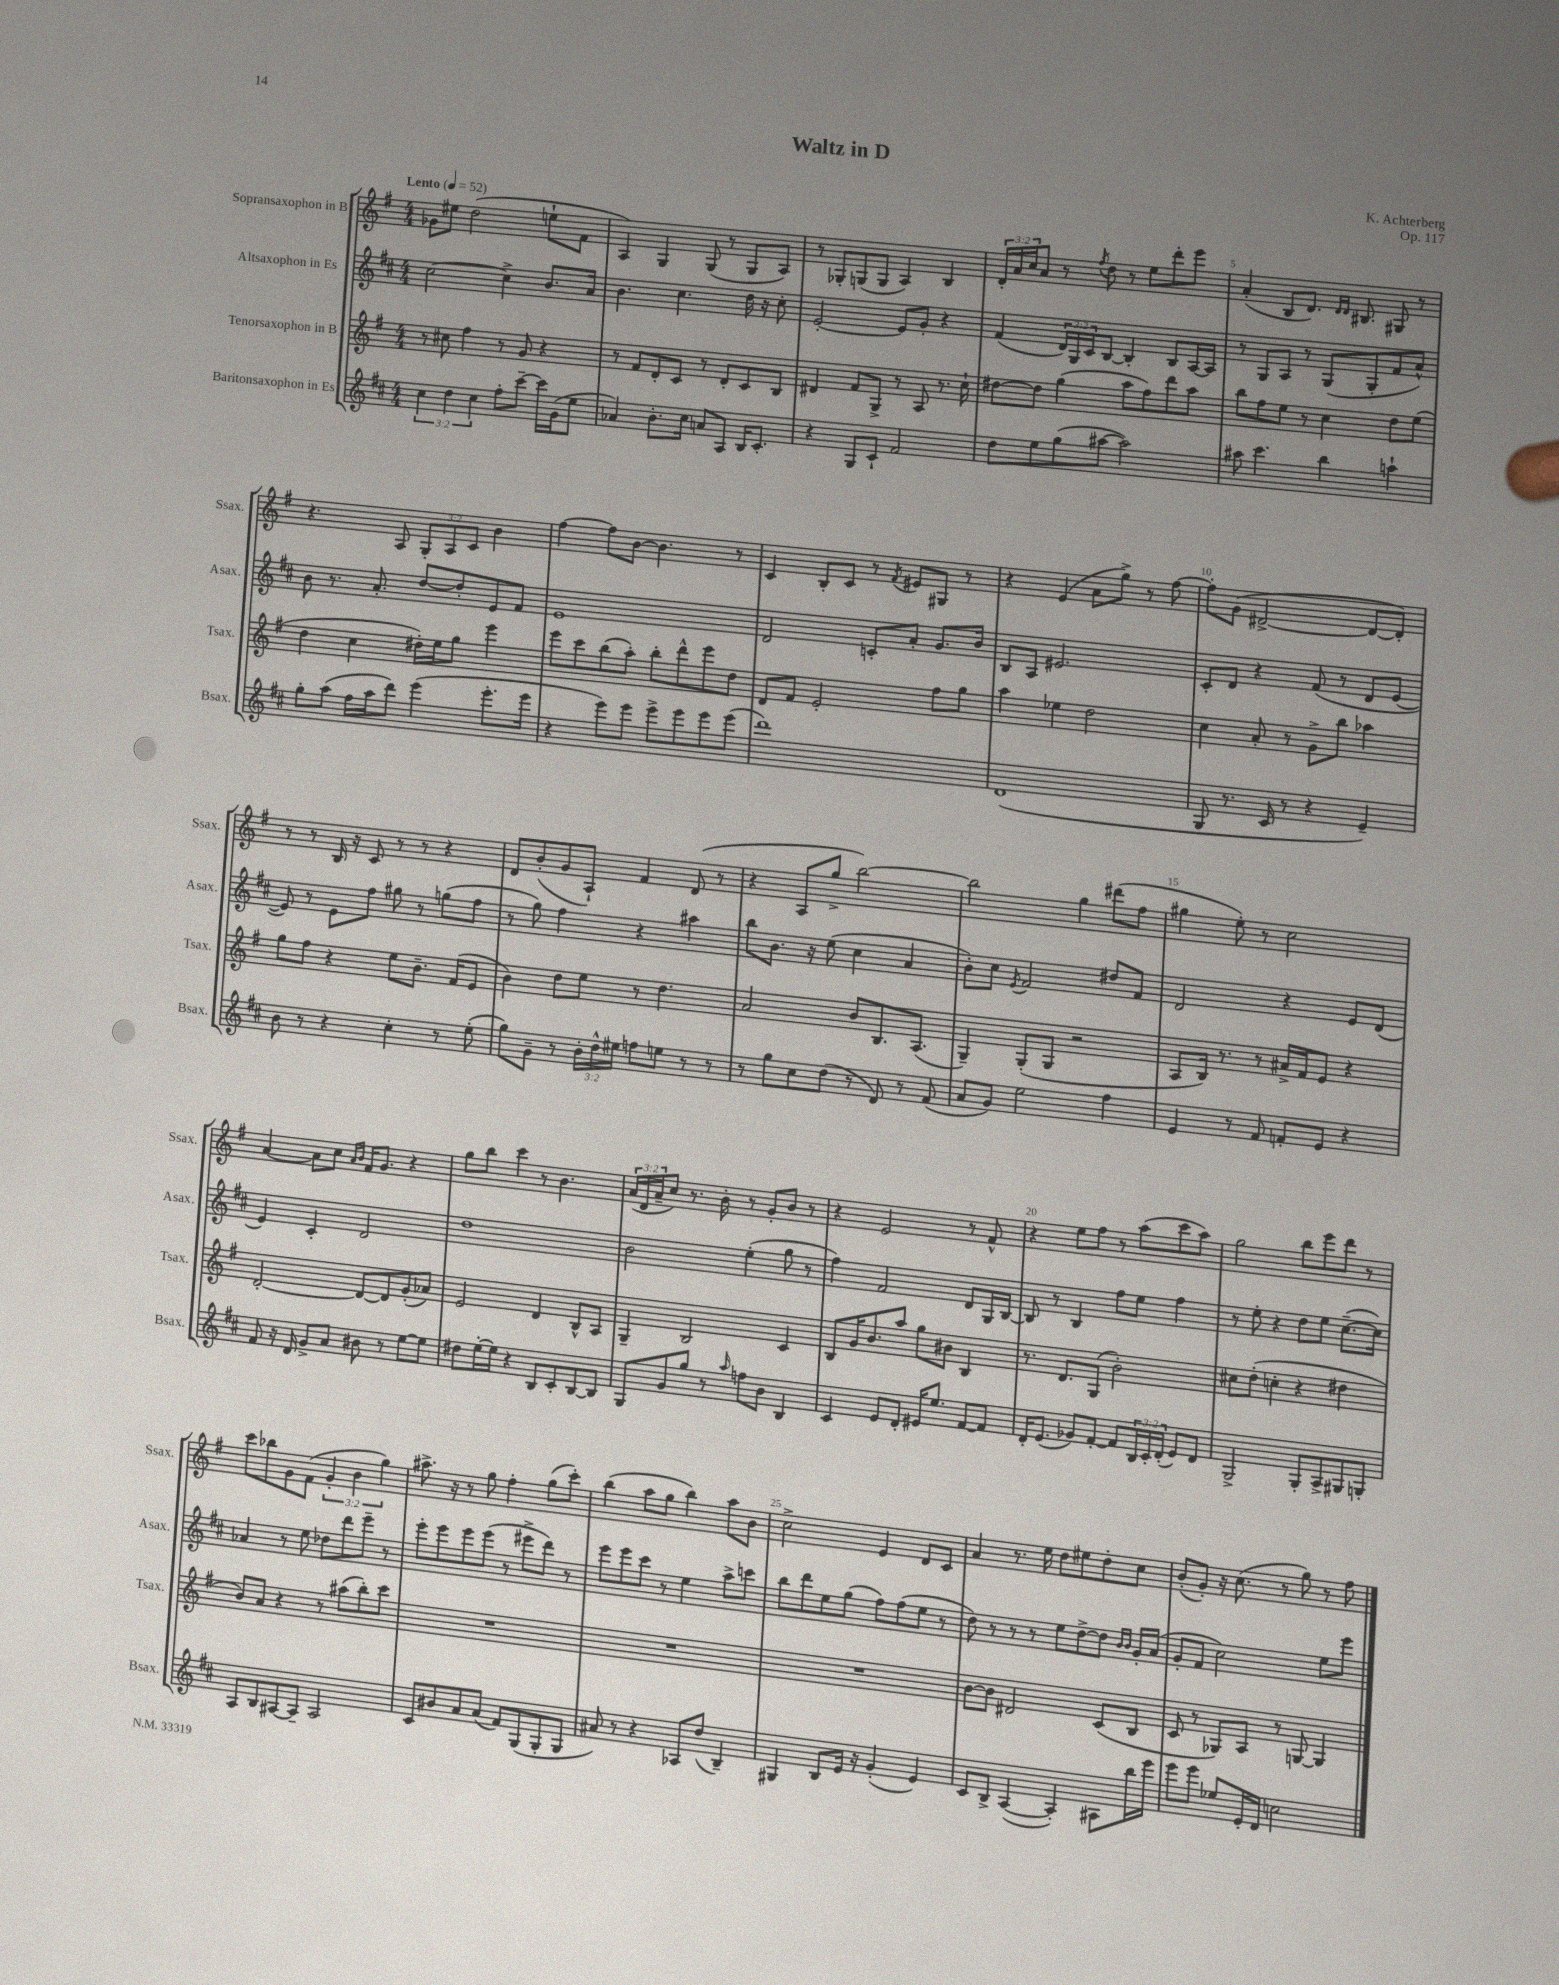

**kern	**kern	**kern	**kern
*staff4	*staff3	*staff2	*staff1
*clefG2	*clefG2	*clefG2	*clefG2
*k[f#c#]	*k[f#]	*k[f#c#]	*k[f#]
*M4/4	*M4/4	*M4/4	*M4/4
*MM52	*MM52	*MM52	*MM52
6cc#\	8r	[2cc#\	8g-\L
.	8cc#\	.	8ee#\J
6dd\	.	.	.
.	4ff#\	.	(2dd\
6cc#\	.	.	.
8ff#'\L	8r	4cc#^\]	.
[8ccc#~\J	8g/	.	.
16ccc#\]LL	4r	8.b/L	8ee`\L
(16g\J	.	.	.
8ee\J	.	.	8f#\J
.	.	16a/Jk	.
=	=	=	=
4a-/)	8r	4.b\	4A/)
.	8f#/L	.	.
8.b'\L	8d'/	.	4G/
.	8c/J	4.cc#\	.
16cc#\Jk	.	.	.
8a/L	8r	.	(8G/
8A/J	8d'/L	.	8r
16B/LK	8c/	16dd\	8G/L
8.c#'/J	.	16r	.
.	8B/J	8cc#'\	8A/J)
=	=	=	=
4r	4d#/	[2e'/	8r
.	.	.	8G-'/L
8G/L	8f#/L	.	(8G/
8c#`/J	8G^/J	.	8G/J
2f#/	8r	8e/]L	4A/)
.	8A/	8g'/J	.
.	8.r	4r	4B/
.	16cc`\	.	.
=	=	=	=
8dd\L	[8dd#\L	(4f#/	24d'/LL
.	.	.	24a/
.	.	.	24cc/J
8ee\	8dd#\]J	.	8a/J
(8gg\	(4gg\	24d/LL)	8r
.	.	24G/	.
.	.	24c#/J	.
.	.	.	8qff#/
[8aa#\J	.	[8B/J	8dd\
2aa#\])	8aa\L	4B'/]	8r
.	8ff#\)	.	8ee\L
.	8ddd\	8B/L	8ddd'\
.	8aa\J	[16A/L	8eee\J
.	.	16A/]JJ	.
=	=	=	=
8aa#\	8bb\L	8r	(4a'/
4.ccc#\	8ff#\	8G/L	.
.	8ee\J	8A/J	8B/L
.	8r	8r	8.d/J)
4bb\	4cc\	(8G/L	.
.	.	.	16qqd/LL
.	.	.	16qqd/JJ
.	.	.	8.B#/
.	.	8G'/	.
4aa`\	8dd\L	8f#/	8G#/
.	(8ee\J	8a^^/J)	8r
=	=	=	=
8gg'\L	4dd\	8b\	4.r
(8aa\J	.	8.r	.
16ff#\LL	4cc\	.	.
16aa\J	.	8.a'/	.
8ddd\J)	.	.	8A/
(4eee\	16dd#'\LL)	[8dd/L	12G'/L
.	16ee\J	.	.
.	.	.	12A/
.	8gg\J	8dd'/]	.
.	.	.	12c/J
8.eee'\L	4eee\	8e/	4b\
.	.	8f#/J	.
16eee\Jk	.	.	.
=	=	=	=
4r	8eee\L	1e	[4ff#\
.	8ccc\	.	.
8eee\L)	(8bb\	.	8ff#\]L
8eee\J	8aa'\J)	.	[8b\J
8eee^\L	8bb'\L	.	4.b\]
8eee\	8ddd^^\	.	.
8eee\	8eee\	.	.
(8eee\J	8dd\J	.	8r
=	=	=	=
1ddd)	8d/L	2d/	4c/
.	8f#/J	.	.
.	2e'/	.	8B'/L
.	.	.	8c/J
.	.	8c'/L	8r
.	.	.	8qf#/
.	.	8a'/J	8e#/L
.	8ff#\L	8.g/L	8G#/J
.	8gg\J	.	8r
.	.	16b/Jk	.
=	=	=	=
(1d	4aa\	8B/L	4r
.	.	8A/J	.
.	4ee-\	2.e#/	(4e/
.	2dd\	.	8a\L
.	.	.	8gg^\J)
.	.	.	8r
.	.	.	[8ff#\
=	=	=	=
8G/	4cc\	8c#'/L	8ff#'\]L
8.r	.	8d/J	(8g\J
.	8a'/	4r	[2d#^/
16c#/	.	.	.
8r	8r	.	.
4r	8g^\L	(8f#/	.
.	8bb\J	8r	.
4e~/)	4aa-\	8d/L	8d#/_L
.	.	[8e/J	8d#'/]J)
=	=	=	=
8b\	8gg\L	8e/])	8r
8r	8ff#\J	8r	8r
4r	4r	8e\L	16B/
.	.	.	16r
.	.	8ff#\J	8c/
4cc#'\	8ee\L	8gg#\	8r
.	8.b~\J	8r	8r
8r	.	(8gg\L	4r
.	(16f#/LK	.	.
(8ee'\	8e/J	8ff#\J	.
=	=	=	=
8gg\L)	4b\)	8r	8d/L
8g~\J	.	8gg\)	(8b'/
8r	8dd\L	4ff#\	8g/
24b'\LL	8ee\J	.	8A`/J)
24dd^^\	.	.	.
24ee#\JJ	.	.	.
8ff\L	8r	4r	4f#/
8ee\J	4.dd\	.	.
8r	.	4aa#\	(8d/
8r	.	.	8r
=	=	=	=
8r	2a/	8bb\L	4r
8gg\L	.	8.b\J	.
8cc#\	.	.	8A/L
.	.	16r	.
(8dd\J	.	(8ee\	8gg^/J
8r	8b/L	4cc#\	[2bb\)
8d/)	8.B/	.	.
8r	.	4a/	.
.	(8.A/J	.	.
(8f#/	.	.	.
=	=	=	=
8a/L	4G~/)	8b'\L)	2bb\]
8g/J)	.	8cc#\J	.
.	.	8qe/	.
2ee\	(8G'/L	2f#/	.
.	8G/J	.	.
.	2r	.	4gg\
4ff#\	.	8dd#/L	(8ddd#\L
.	.	8f#/J	8ff#\J
=	=	=	=
4e/	8A/L	2d/	4gg#\
.	16B/Jk)	.	.
.	8.r	.	.
8r	.	.	8ee'\)
8f#/	8r	.	8r
8f'/L	16a#^/LL	4r	2cc\
.	16f#/J	.	.
8e/J	8e/J	.	.
4r	4r	8e/L	.
.	.	(8d/J	.
=	=	=	=
8f#/	[2d'/	4e/)	[4a/
16r	.	.	.
16d/	.	.	.
8g^/L	.	4c#'/	8a\]L
8a/J	.	.	8cc\J
.	.	.	16qqa/LL
.	.	.	16qqb/JJ
8b#\	8d/_L	2d/	16f#/LK
.	.	.	8.g/J
8r	8d/]	.	.
[8ee\L	(8g'/	.	4r
8ee\]J	8a-/J)	.	.
=	=	=	=
8dd#\L	2e/	1dd	8gg\L
[16ee'\L	.	.	8bb\J
16ee\]JJ	.	.	.
4r	.	.	4ccc\
8B/L	4d/	.	8r
8c#'/	.	.	4.b\
[8B/	8B^^/L	.	.
8B/]J	8A/J	.	.
=	=	=	=
8G/L	4G~/	2b\	(24a/LL
.	.	.	24d/
.	.	.	24a~/J
8g/	.	.	8cc/J)
8gg/J	2B/	.	8.r
8r	.	.	.
.	.	.	16b'\
16qqaa/	.	.	.
8ff\L	.	(4ee'\	8r
8b\J	.	.	8g'/L
4B/	4c/	8gg\	8b/J
.	.	8r	8r
=	=	=	=
4c#/	8B/L	4ff#\)	4r
.	16g/K	.	.
.	8.b/	.	.
8e/L	.	2f#/	2e/
8d'/J	8aa/J	.	.
16e#/LK	8gg\L	.	.
8.ee/J	.	.	.
.	8b#\J	.	.
[8f#/L	4B/	8d/L	8r
8f#/]J	.	16G/L	8f#^^/
.	.	[16B/JJ	.
=	=	=	=
16d'/LK	8.r	8B/]	4r
(8.e/J	.	.	.
.	.	8r	.
.	8.d/L	.	.
8g-/L)	.	4B/	8ee\L
[8f#'/J	(8G/J	.	8ff#\J
8f#/]L	2b'\)	8ff#\L	8r
24B/L	.	8ee\J	(8aa\L
24c#'/	.	.	.
(24d'/JJ	.	.	.
8e/L)	.	4ff#\	8ccc\
8d/J	.	.	8aa\J)
=	=	=	=
2G^/	8cc#\L	8r	2gg\
.	(8dd'\J	8ee'\	.
.	4cc'\	4r	.
8G'/L	4r	8dd\L	8bb\L
8A^/	.	8ee\J	8eee\
8G#/	4dd#\	([8.cc#~\L	8ddd\J
8G'/J	.	.	8r
.	.	16cc#\]Jk)	.
=	=	=	=
8A/L	8b/L)	4a-/	8ccc\L
8B/	8a/J	.	8bb-\
[8A#/	4r	8r	8g\
8A#~/]J	.	8ee\	(8f#\J
2A#/	8r	8dd-\L	6g'/
.	(8aa#\L	8ddd\	.
.	.	.	6b\
.	8bb'\)	8eee~\J	.
.	.	.	6gg\)
.	8ccc\J	8r	.
=	=	=	=
8c#/L	1r	8eee'\L	8.aa#^\
8b#/	.	8eee\	.
.	.	.	16r
8a/	.	8eee\	8r
(8a/J	.	(8eee\J	8gg\
8f#/L)	.	8r	4ff#'\
(8G/	.	8eee#^\L	.
8G'/	.	8ddd\J)	(8gg\L
8G/J	.	8r	8ccc'\J)
=	=	=	=
8a#/)	1r	8eee\L	(4bb\
8r	.	8eee\	.
4r	.	8ccc#\J	8aa\L
.	.	8r	8gg\J
8A-/L	.	4ee\	4bb\)
(8dd/J	.	.	.
4B~/)	.	8aa^\L	8aa\L
.	.	8ccc\J	8b\J
=	=	=	=
4G#/	1r	8bb\L	2cc^\
.	.	8ddd\	.
8B/L	.	8ee\	.
16e/Jk	.	(8gg\J	.
16r	.	.	.
(4g'/	.	8ff#\L)	4e/
.	.	(8ff#\	.
4e/)	.	8ee\J	8d/L
.	.	8r	8c/J
=	=	=	=
8c#/L	[8b\L	8dd\)	4a/
8B^/J	8b\]J	8r	.
([4A/	2d#/	8r	8.r
.	.	8r	.
.	.	.	16ee\
4A'/])	.	8ee\L	8dd\L
.	.	[8dd^\	8ee#\
8A#\L	(8c/L	8dd\]J	8dd'\
.	.	16qqb/LL	.
.	.	16qqb/JJ	.
16bb\L	8B/J	16g'/LL	8cc\J
16eee\JJ	.	(16a/JJ	.
=	=	=	=
8eee\L	8c/	8g'/L	(8b'/L
8eee\J	8r	8f#/J	8g'/J)
8ee-/L	8G-/L)	2cc#\)	16r
.	.	.	(8.cc\
16e'/L	8A/J	.	.
16d/JJ	.	.	.
2cc\	8r	.	8r
.	[8G/	.	8gg\)
.	4G/]	8ee\L	8r
.	.	8eee\J	8ff#\
==	==	==	==
*-	*-	*-	*-
